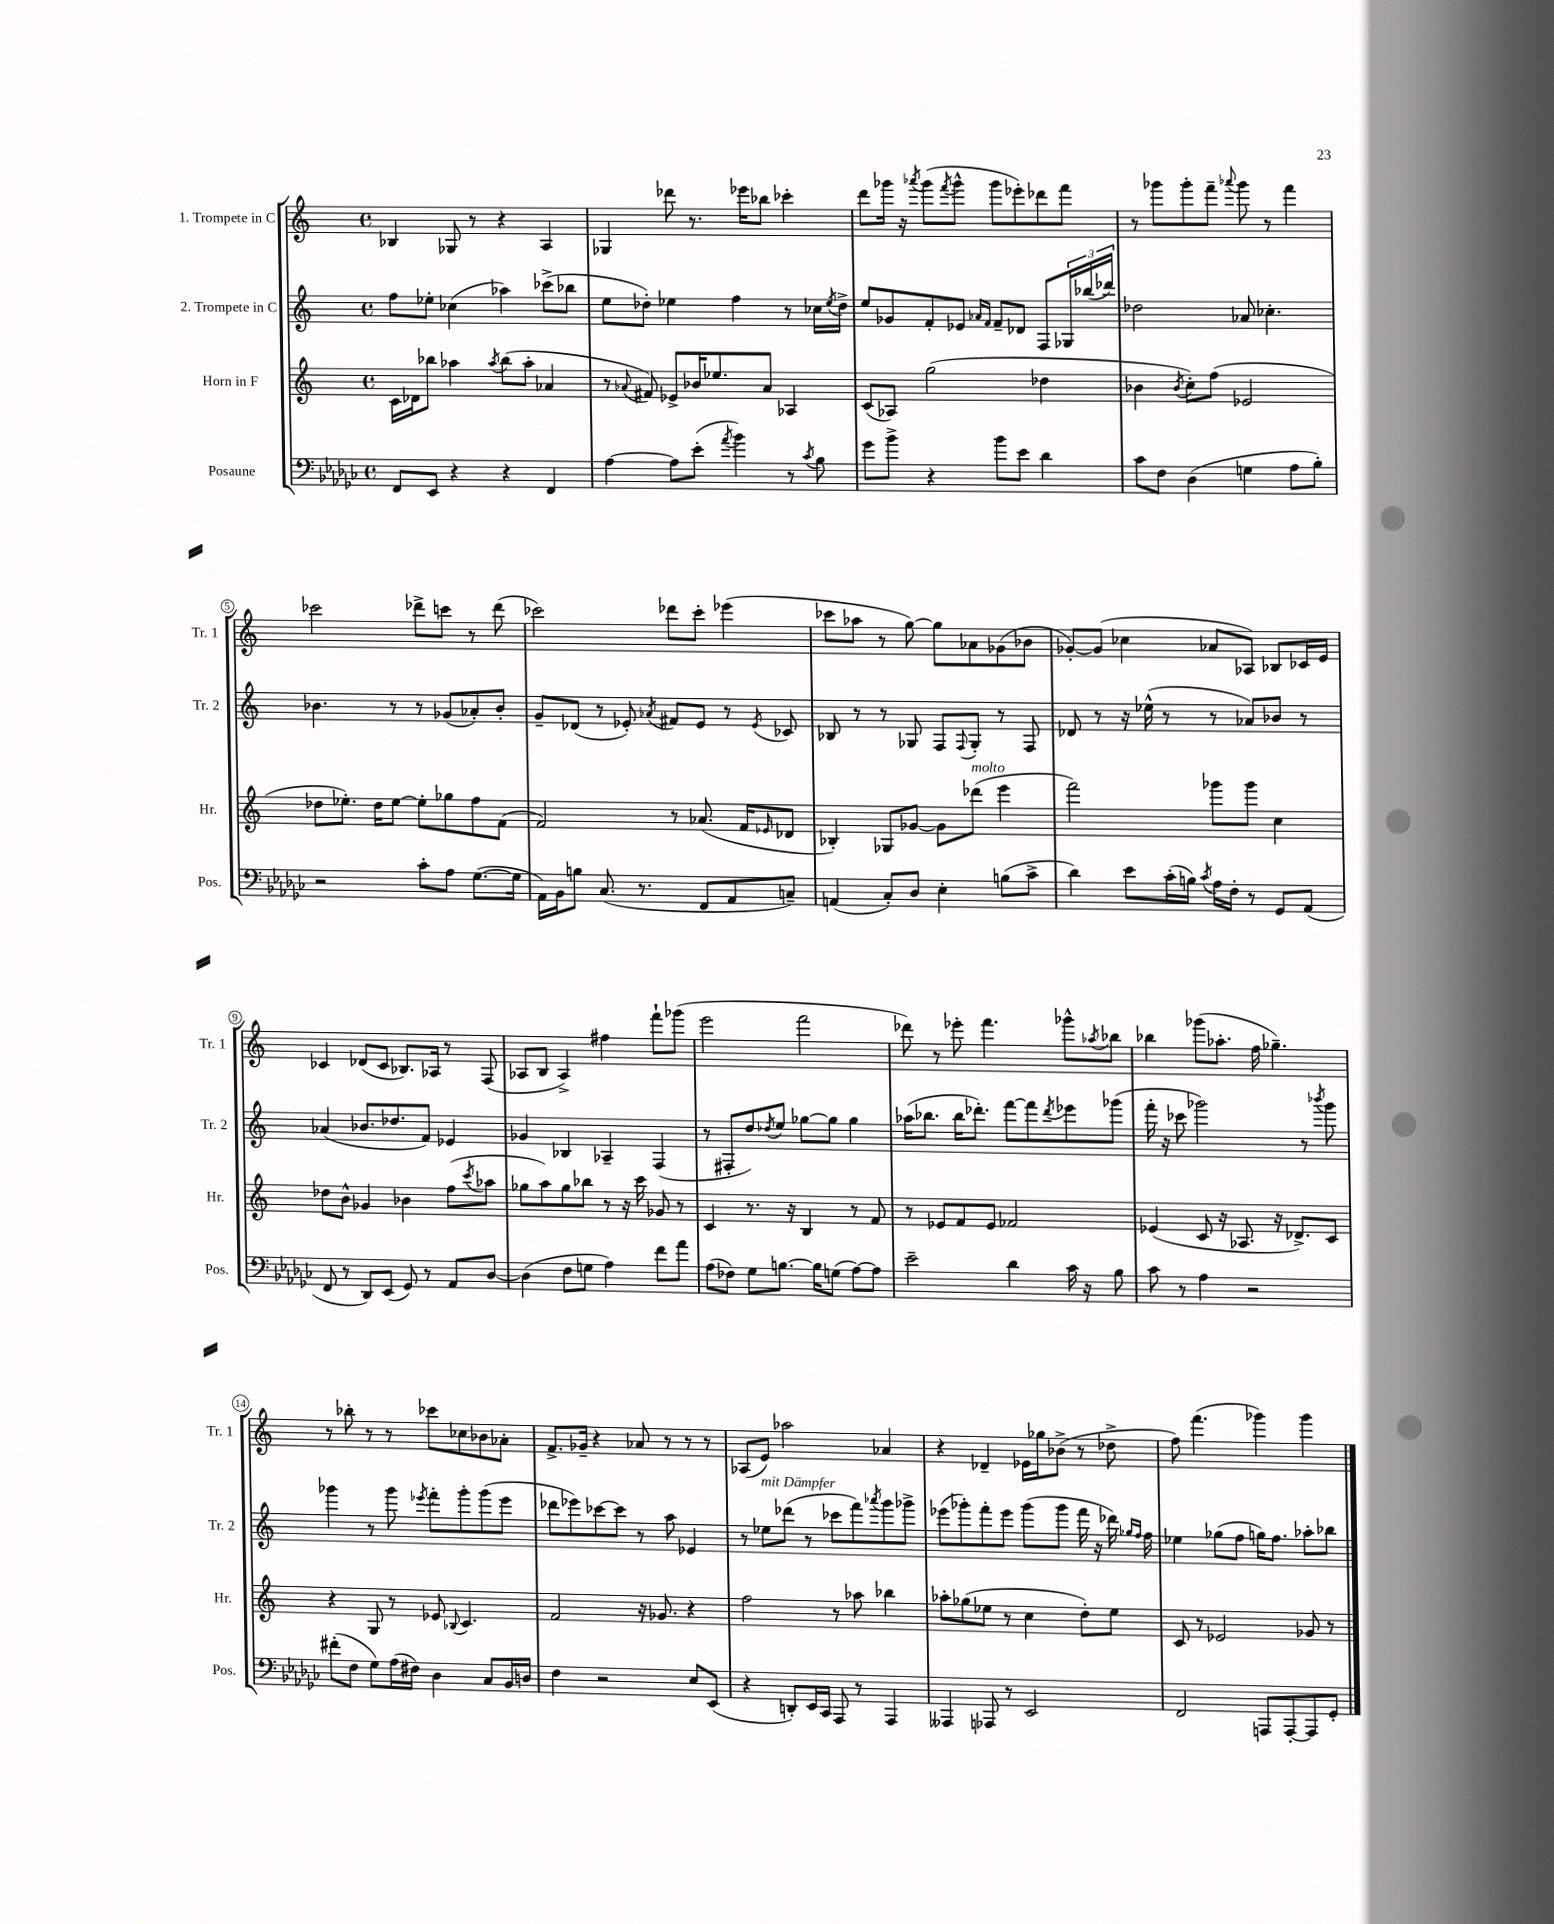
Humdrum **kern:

**kern	**kern	**kern	**kern
*staff4	*staff3	*staff2	*staff1
*clefF4	*clefG2	*clefG2	*clefG2
*k[b-e-a-d-g-c-]	*k[]	*k[]	*k[]
*M4/4	*M4/4	*M4/4	*M4/4
*met(c)	*met(c)	*met(c)	*met(c)
8FF/L	16c\LL	8ff\L	4B-/
.	16d-\J	.	.
8EE-/J	8bb-\J	8ee-'\J	.
4r	4aa-\	(4cc-\	8G-/
.	.	.	8r
.	8qaa-/	.	.
4r	(8bb-\L	4aa-\)	4r
.	8aa-'\J	.	.
4FF/	4a-/	(8ccc-^\L	4A/
.	.	8bb-\J	.
=	=	=	=
[4A-\	8r	8ee\L	4G-/
.	8qqa-/	.	.
.	8f#/)	8dd-'\J)	.
8A-\]L	8e-^/L	4ee-\	8ddd-\
(8e-'\J	16b-/K	.	8.r
.	8.ee-/	.	.
8qa-/	.	.	.
4b-\)	.	4ff\	.
.	.	.	16eee-\LK
.	8a-/J	.	8bb-\J
8r	4A-/	8r	4ccc-'\
8qc-/	.	.	.
8B-\	.	16cc-\LL	.
.	.	8qee-/	.
.	.	16dd-^\JJ	.
=	=	=	=
8g-\L	(8c/L	8ee/L	8ddd\L
8b-^\J	8A-/J)	8g-/	16ggg-\Jk
.	.	.	16r
.	.	.	8qaaa-/
4r	(2gg\	8f'/	(8ggg-\L
.	.	.	8qfff/
.	.	8e-/J	8ggg-^^\J
.	.	16qqa-/LL	.
.	.	16qqf/JJ	.
8b-\L	.	8f~/L	8ggg-\L
8e-\J	.	8d-/J	8eee-'\)
4d-\	4dd-\	8F/L	8ddd-\
.	.	24G-/L	8fff\J
.	.	(24bb-/	.
.	.	24ddd-/JJ)	.
=	=	=	=
8c-\L	4b-\	2dd-\	8r
8F\J	.	.	8ggg-\L
.	8qb-/	.	.
(4D-\	8cc'\L)	.	8ggg-'\
.	(8ff\J	.	8fff~\J
.	.	.	8qqaaa-/
4G\	2e-/	8a-/	8ggg-\
.	.	4.cc-'\	8r
8A-\L	.	.	4fff\
8B-'\J)	.	.	.
=	=	=	=
2r	8dd-\L	4.b-\	2ccc-\
.	8.ee-'\J)	.	.
.	16dd-\LK	.	.
.	[8ee-\J	8r	.
8c-'\L	8ee-'\]L	8r	8ddd-^\L
8A-\J	8gg-\	(8g-/L	8ccc\J
([8.G-\L	8ff\	8a-'/)	8r
.	(8f\J	8b-'/J	(8ddd-\
16G-\]Jk	.	.	.
=	=	=	=
16AA-\LL)	2f/)	8g~/L	2ccc-\)
16BB-\J	.	.	.
8B\J	.	(8d-/J	.
(8.C-/	.	8r	.
.	.	8e-'/)	.
8.r	.	.	.
.	.	8qa-/	.
.	8r	8f#/L	8ddd-\L
8FF/L	(8.a-/	8e-/J	8ccc-'\J
8AA-/	.	8r	(4eee-\
.	16f/LK	.	.
.	16qqe-/	8qe-/	.
8C~/J)	8d-/J	8c-/	.
=	=	=	=
(4AA/	4B-'/)	8B-/	8ccc-\L
.	.	8r	8aa-\J
8C-'/L)	8G-/L	8r	8r
8D-/J	[8g-/J	8G-/	[8gg\)
4E-'\	8g-\]L	8F/L	8gg\]L
.	.	8qqF/	.
.	(8ddd-\J	8G-'/J	8a-\
(8B\L	4eee\	8r	(8g-\
8c-^\J	.	8F/	8b-\J
=	=	=	=
4d-\)	2fff\)	8d-/	[8g-'/L)
.	.	8r	(8g-/]J
8e-\L	.	16r	4cc-\
.	.	(16ee-^^\	.
(16c-'\L	.	8r	.
16B\JJ)	.	.	.
8qc-/	.	.	.
16A-\LL	8ggg-\L	8r	8a-/L
16F'\JJ	.	.	.
8r	8ggg-\J	8a-/L)	8A-/J)
8GG-/L	4cc\	8b-/J	8B-/L
(8AA-/J	.	8r	16c-/L
.	.	.	16e/JJ
=	=	=	=
8FF/	8dd-\L	(4a-/	4c-/
8r	8b^^\J	.	.
8DD-/L)	4g-/	8.b-/L	(8d-/L
(8EE-/J	.	.	8c-/J
.	.	8.dd-/	.
8GG-/)	4b-\	.	8.B-/L)
8r	.	8f/J)	.
.	.	.	16A-/Jk
8AA-/L	(8ff\L	4e-/	8r
.	8qccc/	.	.
[8D-/J	8aa-\J	.	(8F/
=	=	=	=
(4D-\]	8gg-\L	4g-/	8A-/L
.	8aa\)	.	8B/J
8F\L	8gg-\	4B-/	4A-^/)
8G\J	8bb-\J	.	.
4A-\)	8r	4A-~/	4ff#\
.	16r	.	.
.	16ccc\	.	.
8f\L	8g-/	(4F/	8fff`\L
8a-\J	8r	.	(8ggg-\J
=	=	=	=
(8A-\L	4c/	8r	2eee\
8F-\J)	.	8F#'/L	.
8G-\L	8.r	8dd/)	.
.	.	8qdd-/	.
[8.B\J	.	8ee/J	.
.	16r	.	.
.	4B/	[8gg-\L	2fff\
16B\]LK	.	.	.
(8G\J	.	8gg-\]J	.
[8A-\L)	8r	4gg-\	.
8A-\]J	8f/	.	.
=	=	=	=
2e-~\	8r	(16aa-\LK	8ddd-\)
.	.	8.bb-\J	.
.	8e-/L	.	8r
.	8f/	16bb-\LK	8eee-'\
.	.	8.ddd-'\J)	.
.	8e-/J	.	4.fff\
4d-\	2f-/	[8fff\L	.
.	.	8fff\]	.
.	.	8qddd-/	.
16c-\	.	8eee-\	8ggg-^^\L
16r	.	.	.
.	.	.	8qaa-/
8B-\	.	(8ggg-\J	8bb-\J
=	=	=	=
8c-\	(4e-/	16fff'\	4bb-\
.	.	16r	.
8r	.	8ccc-\	.
4A-\	8c/	2ggg-\)	(8ggg-\L
.	16r	.	8.aa-'\J
.	8.A-/	.	.
2r	.	.	.
.	.	.	16ff\
.	16r	.	4.gg-~\)
.	8.d-^/L)	.	.
.	.	8r	.
.	.	8qbbb-/	.
.	8c/J	8ggg-\	.
=	=	=	=
(8f#'\L	4r	4ggg-\	8r
8F\J	.	.	8bb-'\
8G-\L)	8G/	8r	8r
(16A-\L	8r	8ggg-\	8r
16F#\JJ)	.	.	.
.	.	8qeee-/	.
4D-\	8e-/	8fff'\L	8ccc-\L
.	8qqB-/	.	.
.	4.c/	8ggg-'\	8cc-\
8C-/L	.	(8ggg-\	8b-\
16BB-/L	.	8eee-\J	8a-'\J
16D/JJ	.	.	.
=	=	=	=
4F\	2f/	8ddd-\L	8.f^/L
.	.	8eee-\)	.
.	.	.	16g-~/Jk
2r	.	[8ccc-\	4r
.	.	8ccc-\]J	.
.	16r	8r	8a-/
.	8.g-/	.	.
.	.	8aa\	8r
8E-/L	4r	4e-/	8r
(8EE-/J	.	.	8r
=	=	=	=
4r	2ff\	8r	(8A-/L
.	.	8ee-\L	8e/J)
8DD'/L)	.	(8ddd-\J	2aa-\
16EE-/L	.	8r	.
16CC-/JJ	.	.	.
8AAA-/	8r	8ccc-\L	.
8r	8aa-\	8fff\)	.
.	.	8qaaa-/	.
4AAA-/	4bb-\	8ggg\	4a-/
.	.	8ggg-^\J	.
=	=	=	=
4AAA--/	8aa-'\L	(8eee-\L	4r
.	(8gg-\	8ggg-'\)	.
8AAA-/	8ee-\J	8fff'\	4d-~/
8r	8r	8eee-\J	.
2EE-/	4cc\	(8ggg-\L	16e-\LL
.	.	.	16gg-\J
.	.	8ggg-\J	(8b-^\J
.	8dd'\L)	16fff\	8r
.	.	16r	.
.	8ee-\J	16ddd-\)	8dd-^\
.	.	16qqgg-/LL	.
.	.	16qqff/JJ	.
.	.	16ff\	.
=	=	=	=
2FF/	8c/	4ee-\	8ff\)
.	8r	.	(4.fff\
.	2e-/	(8gg-\L	.
.	.	8ff\J	.
8AAA/L	.	16gg\LK)	4ggg-\)
.	.	8.ff\J	.
[8AAA'/	.	.	.
8AAA/]	8g-/	8aa-'\L	4ggg-\
8GG-'/J	8r	8bb-\J	.
==	==	==	==
*-	*-	*-	*-
